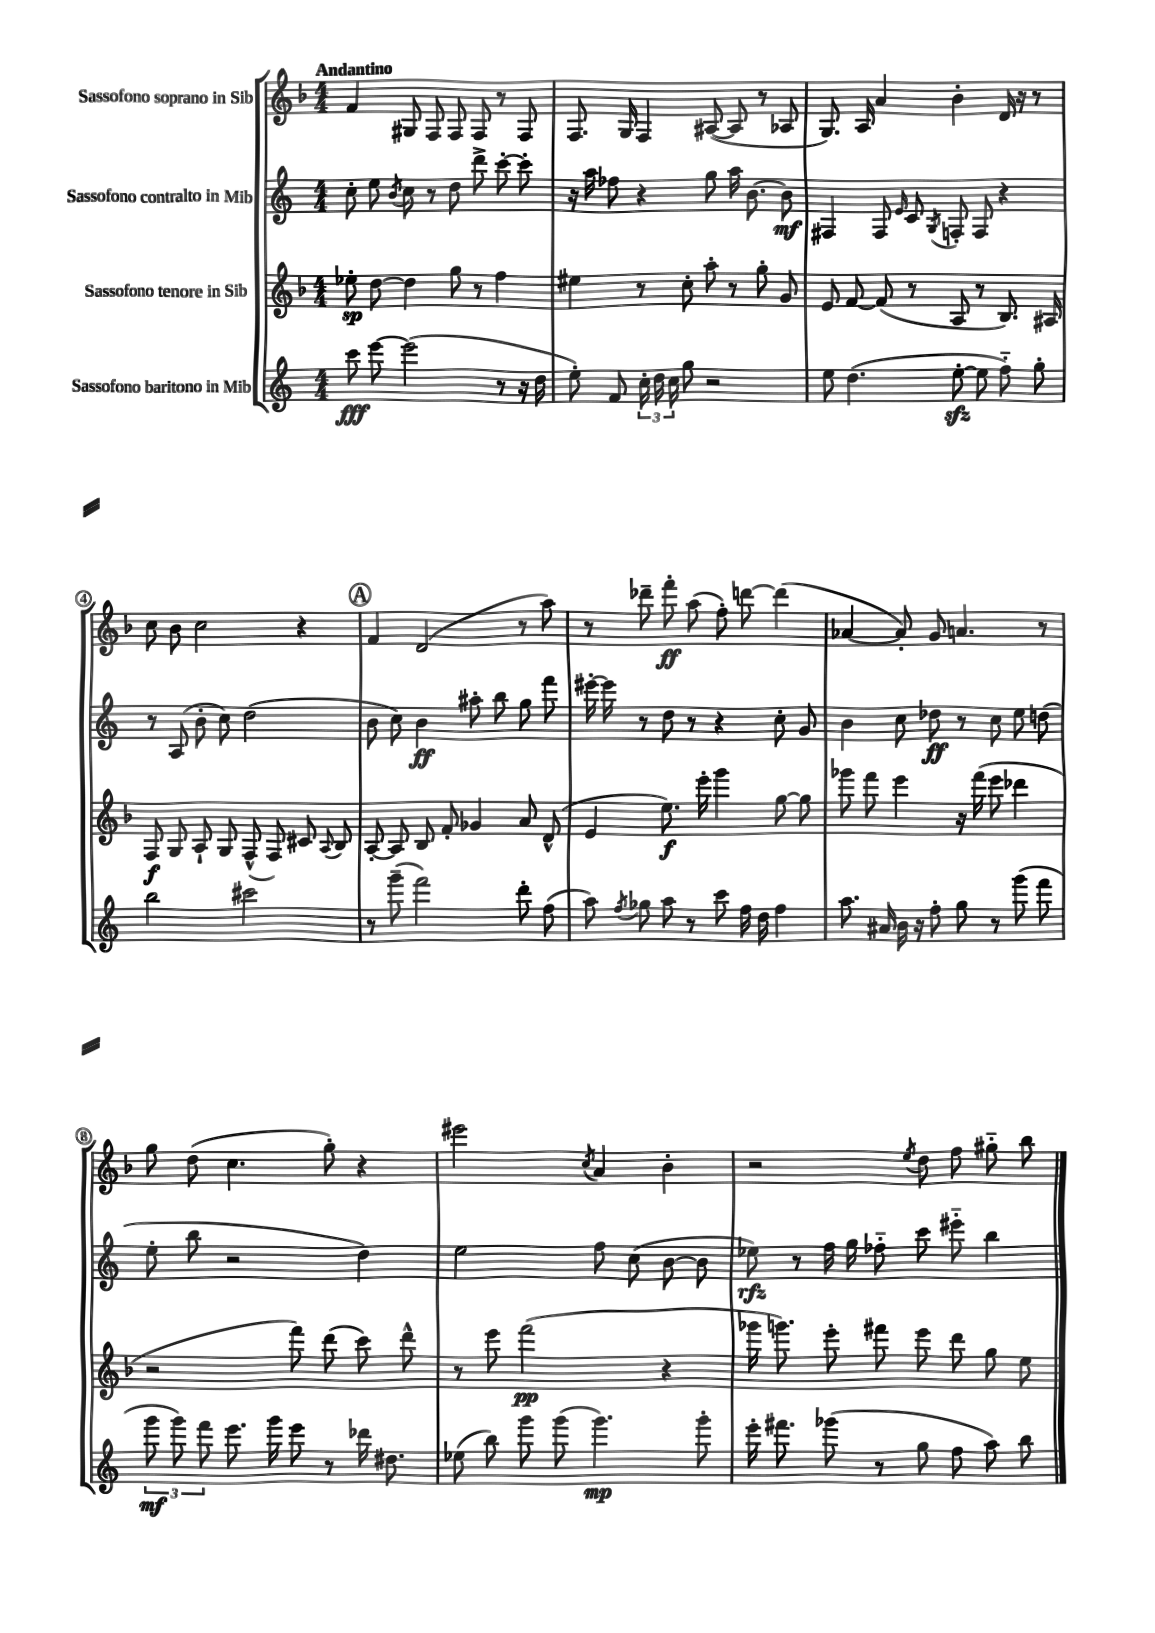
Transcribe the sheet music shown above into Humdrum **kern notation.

**kern	**kern	**kern	**kern
*staff4	*staff3	*staff2	*staff1
*clefG2	*clefG2	*clefG2	*clefG2
*k[]	*k[b-]	*k[]	*k[b-]
*M4/4	*M4/4	*M4/4	*M4/4
8ccc\	8ee-'\	8cc'\	4f/
[8eee\	[8dd\	8ee\	.
.	.	8qb/	.
(2eee\]	4dd\]	8cc\	8G#/
.	.	8r	8F/
.	8gg\	8dd\	8F/
.	8r	8ddd^\	8F/
8r	4ff\	[8ccc'\	8r
16r	.	8ccc'\]	8F/
16dd\	.	.	.
=	=	=	=
8ee'\)	4ee#\	16r	8.F/
.	.	16aa\	.
8f/	.	8ff-\	.
.	.	.	16G/
24cc'\	8r	4r	4F/
24dd\	.	.	.
24cc\	.	.	.
8gg\	8cc'\	.	.
2r	8aa'\	8gg\	([8A#/
.	8r	16aa\	8A#/]
.	.	[8.b\	.
.	8gg'\	.	8r
.	8g/	8b\]	8A-/
=	=	=	=
8ee\	8e/	4F#/	8.G/)
(4.dd\	[8f/	.	.
.	.	.	16A/
.	(8f/]	8F#/	4a/
.	.	16qqe/	.
.	8r	8c/	.
.	.	8qG/	.
[8ee'\	8A/	8F'/	4b-'\
8ee\]	8r	8F/	.
8ff'~\)	8.B-/)	4r	16d/
.	.	.	16r
8gg'\	.	.	8r
.	16A#/	.	.
=	=	=	=
2bb\	8F/	8r	8cc\
.	8G/	(8A/	8b-\
.	8A`/	8b'\	2cc\
.	8G/	8cc\)	.
2ccc#\	(8F^^/	(2dd\	.
.	8F/)	.	.
.	8c#/	.	4r
.	8qqA/	.	.
.	8B-/	.	.
=	=	=	=
8r	[8A'/	8b\	4f/
(8ggg~\	8A/]	8cc\)	.
2fff\)	8B-/	4b\	(2d/
.	8f'/	.	.
.	4g-/	8aa#'\	.
.	.	8bb\	.
8ddd'\	8a/	8gg\	8r
(8ff\	(8d^^/	8fff\	8aa\)
=	=	=	=
8aa\)	4e/	[16eee#'\	8r
.	.	16eee#\]	.
8qff/	.	.	.
8gg-\	.	8r	8ddd-~\
8aa\	8.ee\)	8dd\	8fff'\
8r	.	8r	(8aa\
.	16eee'\	.	.
8ccc\	4ggg\	4r	8ff'\)
16ff\	.	.	[8ddd\
16dd\	.	.	.
4ff\	[8gg\	8cc'\	(4ddd\]
.	8gg\]	8g/	.
=	=	=	=
8.aa\	8ggg-\	4b\	[4a-/
.	8fff\	.	.
16a#/	.	.	.
16b\	4eee\	8cc\	8a-'/])
16r	.	.	.
8ff'\	.	8dd-\	8g/
8gg\	16r	8r	4.a/
.	(16fff\	.	.
8r	8eee\	8cc\	.
(8ggg\	4ddd-\	8ee\	.
8fff\	.	(8dd\	8r
=	=	=	=
12ggg\	2r	8ee'\	8gg\
12ggg\)	.	.	.
.	.	8bb\	(8dd\
12fff\	.	.	.
8.eee\	.	2r	4.cc\
16ggg\	.	.	.
8eee\	8fff\)	.	.
8r	(8ddd\	.	8gg'\)
16ddd-\	8ccc\)	4dd\)	4r
8.dd#\	.	.	.
.	8ddd^^\	.	.
=	=	=	=
(8ee-\	8r	2ee\	2eee#\
8bb\)	8eee\	.	.
8ggg\	(2fff\	.	.
(8ggg\	.	.	.
.	.	.	8qcc/
4.ggg\)	.	8ff\	4a/
.	.	(8cc\	.
.	4r	[8b\	4b-'\
8ggg'\	.	8b\]	.
=	=	=	=
16eee'\	16ggg-\	8ee-\)	2r
8.fff#\	8.ggg\)	.	.
.	.	8r	.
(8ggg-\	8eee'\	16ff\	.
.	.	16gg\	.
8r	8fff#\	8ff-'~\	.
.	.	.	8qee/
8gg\	8eee\	8ccc\	8dd\
8ff\	8ddd\	8eee#'~\	8ff\
8aa\)	8gg\	4bb\	8gg#'~\
8bb\	8ee\	.	8bb-\
==	==	==	==
*-	*-	*-	*-
